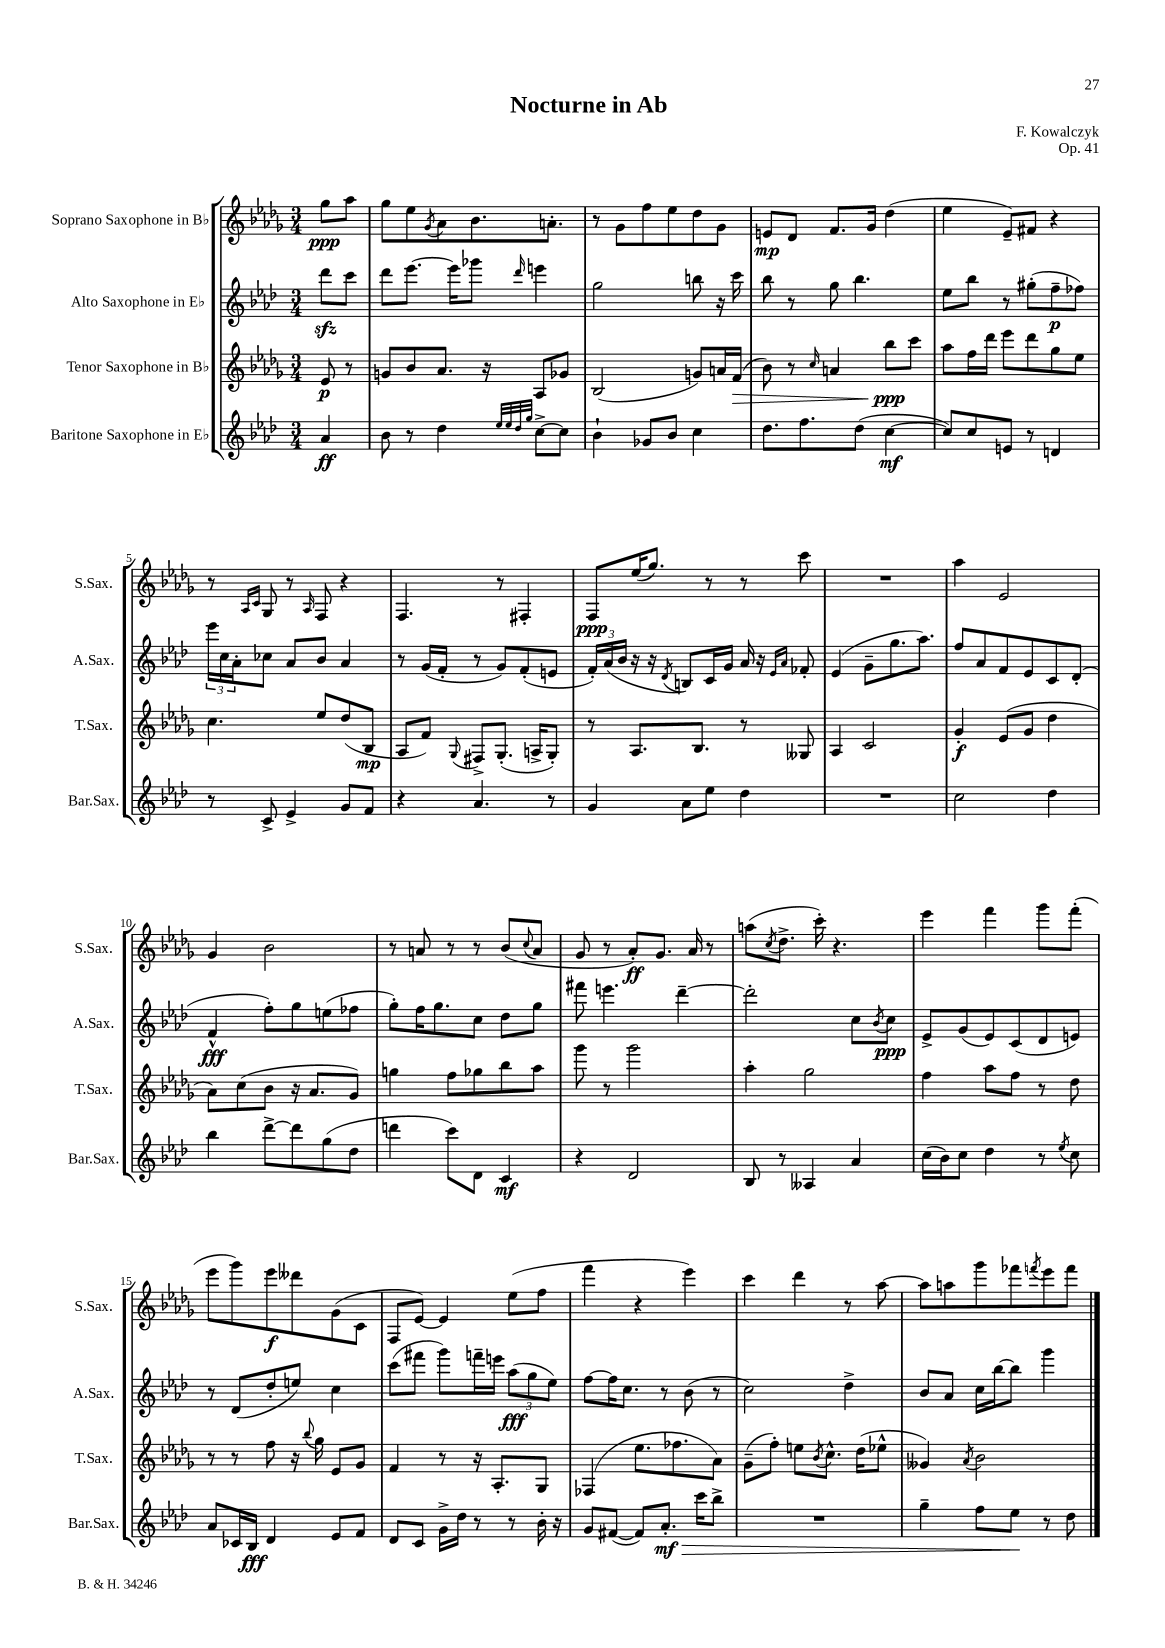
\header { title = "Nocturne in Ab" composer = "F. Kowalczyk" opus = "Op. 41" }
<<
\new StaffGroup <<
\new Staff = "s0" \with { instrumentName = "Soprano Saxophone in Bb" shortInstrumentName = "S.Sax." } {
    \clef treble \key des \major \numericTimeSignature \time 3/4 \partial 4
    ges''8\ppp aes''8 |
    ges''8 ees''8 \acciaccatura { ges'8 } aes'8 bes'8. a'8.-. |
    r8 ges'8 f''8 ees''8 des''8 ges'8 |
    e'8\mp des'8 f'8. ges'16 des''4( |
    ees''4 ees'8--) fis'8 r4 |
    r8 \grace { aes16 c'16 } ges8 r8 \grace { aes16 } f8 r4 |
    f4. r8 fis4-. |
    f8\ppp ees''16( ges''8.) r8 r8 c'''8 |
    R2. |
    aes''4 ees'2 |
    ges'4 bes'2 |
    r8 a'8 r8 r8 bes'8( \appoggiatura { c''8 } a'8 |
    ges'8 r8 aes'8-.\ff) ges'8. aes'16 r8 |
    a''8( \acciaccatura { c''8 } des''8.-> c'''16-.) r4. |
    ees'''4 f'''4 ges'''8 f'''8-.( |
    ees'''8 ges'''8) ees'''8\f deses'''8 ges'8( c'8 |
    f8 ees'8~) ees'4 ees''8( f''8 |
    f'''4 r4 ees'''4) |
    c'''4 des'''4 r8 aes''8~ |
    aes''8 a''8 ges'''8 fes'''8 \acciaccatura { f'''8 } ees'''8 f'''8 \bar "|." |
}
\new Staff = "s1" \with { instrumentName = "Alto Saxophone in Eb" shortInstrumentName = "A.Sax." } {
    \clef treble \key aes \major \numericTimeSignature \time 3/4 \partial 4
    des'''8\sfz c'''8 |
    des'''8 ees'''8.~ ees'''16 ges'''8 \grace { des'''16 } e'''4 |
    g''2 b''8 r16 c'''16 |
    bes''8 r8 g''8 bes''4. |
    ees''8 bes''8 r8 gis''8-.( f''8--\p fes''8) |
    \tuplet 3/2 { ees'''16 c''16 aes'16-. } ces''8 aes'8 bes'8 aes'4 |
    r8 g'16( f'16-. r8 g'8) f'8-.( e'8 |
    \tuplet 3/2 { f'16-.) aes'16( bes'16 } r16 r16 \acciaccatura { des'8 } b8) c'16 g'16 aes'16 r16 \grace { ees'16 aes'16 } fes'8-. |
    ees'4( g'8-- g''8. aes''8.) |
    f''8 aes'8 f'8 ees'8 c'8 des'8-.( |
    f'4-^\fff f''8-.) g''8 e''8( fes''8 |
    g''8-.) f''16 g''8. c''8 des''8 g''8 |
    fis'''8 e'''4. des'''4~-- |
    des'''2-. c''8 \acciaccatura { bes'8 } c''8\ppp |
    ees'8-> g'8( ees'8) c'8( des'8 e'8) |
    r8 des'8( des''8-. e''8) c''4 |
    c'''8( fis'''8 g'''8) f'''16-- e'''16 \tuplet 3/2 { aes''8\fff( g''8 ees''8) } |
    f''8~ f''16 c''8. r8 bes'8( r8 |
    c''2) des''4-> |
    bes'8 aes'8 c''16 bes''16~ bes''8 g'''4 \bar "|." |
}
\new Staff = "s2" \with { instrumentName = "Tenor Saxophone in Bb" shortInstrumentName = "T.Sax." } {
    \clef treble \key des \major \numericTimeSignature \time 3/4 \partial 4
    ees'8\p r8 |
    g'8 bes'8 aes'8. r16 aes8 ges'8 |
    bes2( g'8) a'16 f'16\>( |
    bes'8) r8 \grace { c''16 } a'4 bes''8\ppp\! c'''8 |
    aes''8 f''16 des'''16 ees'''8 des'''8 ges''8 ees''8 |
    c''4. ees''8 des''8( bes8\mp |
    aes8 f'8) \appoggiatura { ges8 } fis8-> ges8.-.( a16-> ges8-.) |
    r8 aes8. bes8. r8 geses8 |
    aes4 c'2 |
    ges'4-.\f ees'8( ges'8 des''4 |
    aes'8) c''8( bes'8 r16 aes'8. ges'8) |
    g''4 f''8 ges''8 bes''8 aes''8 |
    ges'''8 r8 ges'''2 |
    aes''4-. ges''2 |
    f''4 aes''8 f''8 r8 des''8 |
    r8 r8 f''8 r16 \appoggiatura { bes''8 } ges''16 ees'8 ges'8 |
    f'4 r8 r16 aes8.-. ges8 |
    fes4( ees''8. fes''8. aes'8) |
    ges'8--( f''8-.) e''8 \acciaccatura { bes'8 } c''8.-^ des''16( ees''8-^ |
    geses'4) \acciaccatura { aes'8 } bes'2 \bar "|." |
}
\new Staff = "s3" \with { instrumentName = "Baritone Saxophone in Eb" shortInstrumentName = "Bar.Sax." } {
    \clef treble \key aes \major \numericTimeSignature \time 3/4 \partial 4
    aes'4\ff |
    bes'8 r8 des''4 \grace { ees''32 ees''32 des''32 g''32 } c''8~-> c''8 |
    bes'4-! ges'8 bes'8 c''4 |
    des''8. f''8. des''8( c''4~\mf |
    c''8) c''8 e'8 r8 d'4 |
    r8 c'8-> ees'4-> g'8 f'8 |
    r4 aes'4. r8 |
    g'4 aes'8 ees''8 des''4 |
    R2. |
    c''2 des''4 |
    bes''4 des'''8~-> des'''8 g''8( des''8 |
    d'''4 c'''8) des'8 c'4\mf |
    r4 des'2 |
    bes8 r8 aeses4 aes'4 |
    c''16( bes'16) c''8 des''4 r8 \acciaccatura { ees''8 } c''8 |
    aes'8 ces'16 bes16\fff des'4 ees'8 f'8 |
    des'8 c'8 g'16-> des''16 r8 r8 bes'16-. r16 |
    g'8 fis'8~( fis'8) aes'8.-.\mf\> c'''16 bes''8-> |
    R2. |
    g''4-- f''8 ees''8\! r8 des''8 \bar "|." |
}
>>
>>
